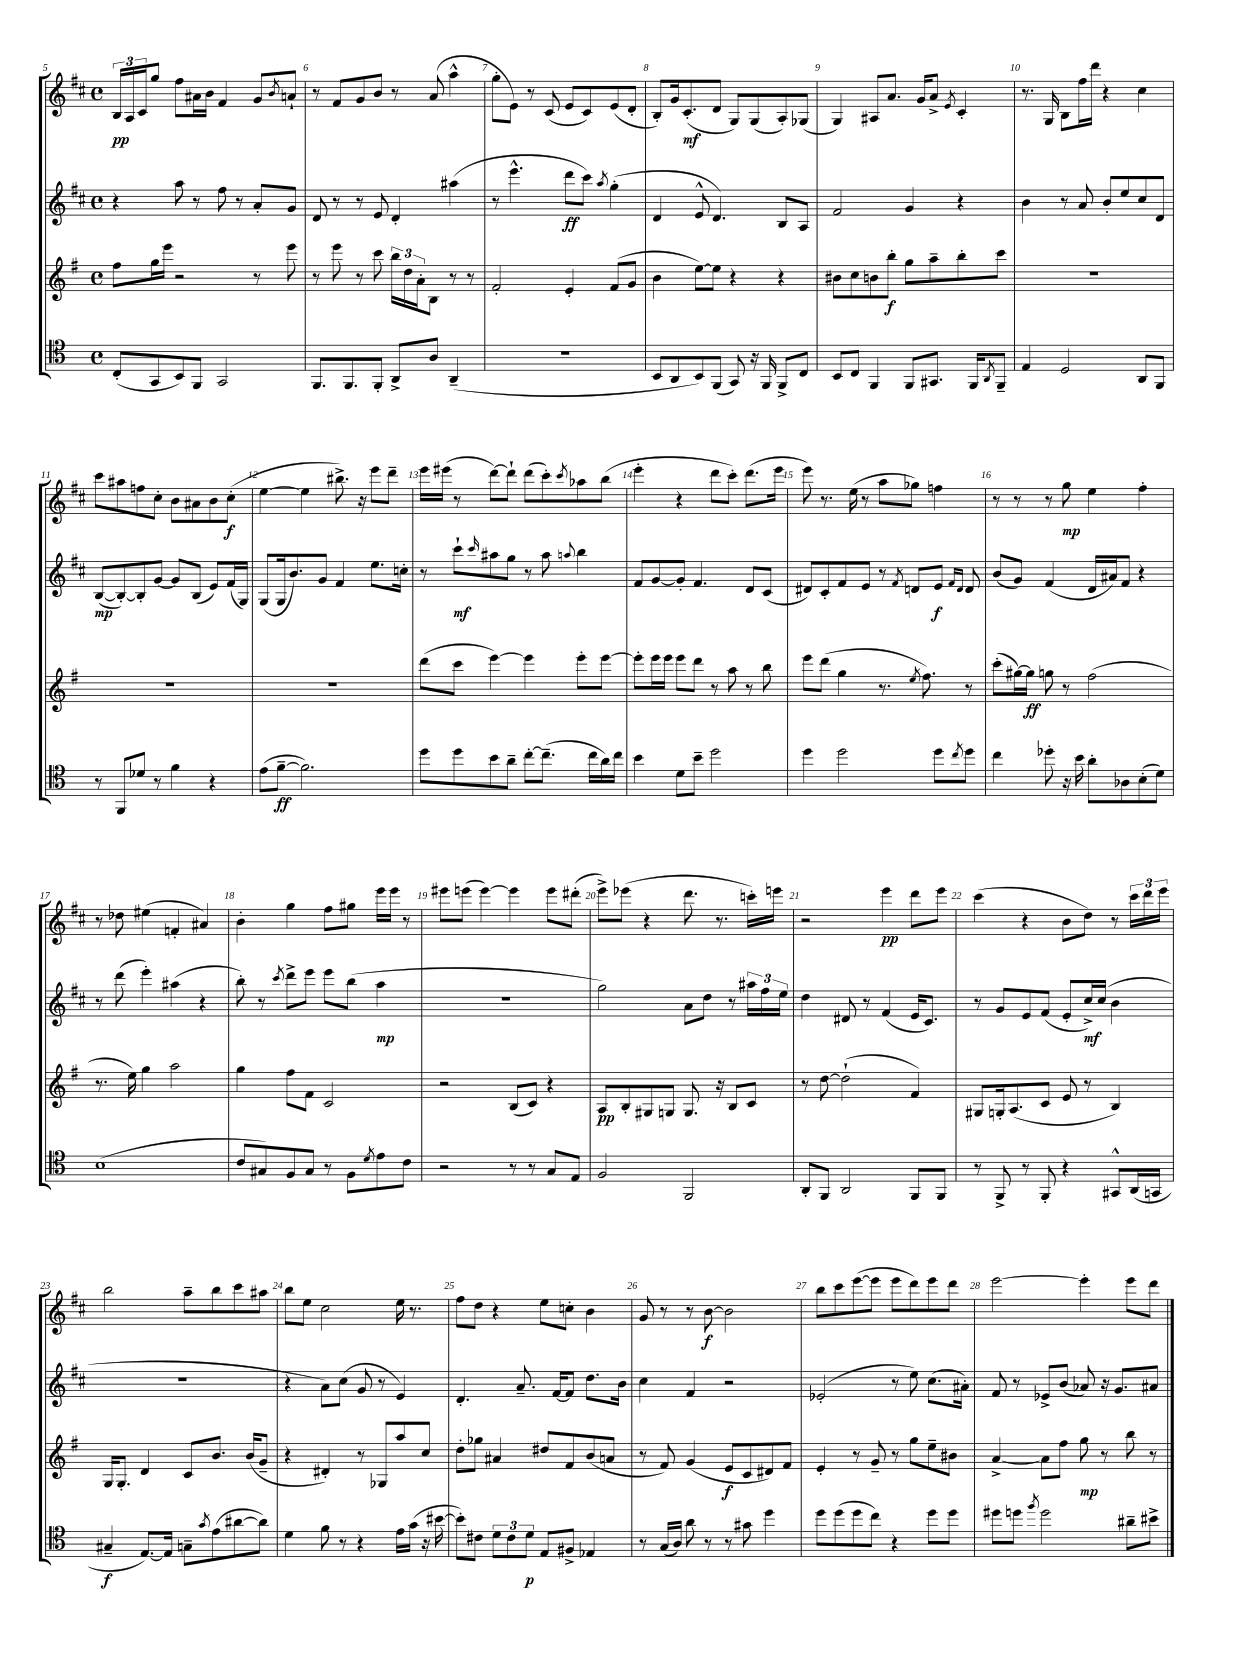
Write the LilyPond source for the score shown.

<<
\new StaffGroup <<
\new Staff = "s0" {
    \clef treble \key d \major \defaultTimeSignature \time 4/4
    \tuplet 3/2 { b16\pp a16 cis'16 } g''8 fis''8 ais'16 b'16 fis'4 g'8 \acciaccatura { b'8 } a'8-! |
    r8 fis'8 g'8 b'8 r8 a'8( a''4-^ |
    g''8-. e'8) r8 cis'8( e'8 cis'8) e'8( d'8-. |
    b8-.) g'16 cis'8.-.\mf( d'8 g8) g8( a8-.) ges8( |
    g4) ais8 a'8. g'16 a'8-> \acciaccatura { e'8 } cis'4-. |
    r8. g16 b8 fis''16 d'''16 r4 cis''4 |
    cis'''8 ais''8 f''8 cis''8-. b'8 ais'8 b'8 cis''8-.\f( |
    e''4~ e''4 bis''8.->) r16 e'''8 d'''8-- |
    e'''16 eis'''16( r8 d'''8~) d'''8-! d'''8( cis'''8-.) \acciaccatura { cis'''8 } aes''8 b''8( |
    e'''4-. r4 d'''8 cis'''8-.) d'''8.( e'''16 |
    e'''8) r8. e''16( r8 a''8 ges''8) f''4 |
    r8 r8 r8 g''8\mp e''4 fis''4-. |
    r8 des''8 eis''4( f'4-. ais'4) |
    b'4-. g''4 fis''8 gis''8 e'''16 e'''16 r8 |
    eis'''8 e'''8( e'''4~) e'''4 e'''8 dis'''8-.( |
    e'''8->) ees'''8( r4 d'''8. r8. c'''16-.) e'''16 |
    r2 e'''4\pp d'''8 e'''8 |
    cis'''4( r4 b'8 d''8) r8 \tuplet 3/2 { cis'''16 d'''16 e'''16 } |
    b''2 a''8-- b''8 cis'''8 ais''8 |
    b''8 e''8 cis''2 e''16 r8. |
    fis''8 d''8 r4 e''8 c''8-. b'4 |
    g'8 r8 r8 b'8~\f b'2 |
    b''8 cis'''8 e'''8~( e'''8 e'''8 d'''8) e'''8 d'''8 |
    e'''2~ e'''4-. e'''8 d'''8 \bar "|." |
}
\new Staff = "s1" {
    \clef treble \key d \major \defaultTimeSignature \time 4/4
    r4 a''8 r8 fis''8 r8 a'8-. g'8 |
    d'8 r8 r8 e'8 d'4-. ais''4( |
    r8 e'''4.-^ d'''8\ff cis'''8) \acciaccatura { a''8 } g''4-.( |
    d'4 e'8-^ d'4.) b8 a8 |
    fis'2 g'4 r4 |
    b'4 r8 a'8 b'8-. e''8 cis''8 d'8 |
    b8~\mp( b8~-.) b8-. g'8~ g'8 b8( e'8) fis'16( g16) |
    g8( g16 b'8.) g'8 fis'4 e''8. c''16-. |
    r8 cis'''8-!\mf \grace { cis'''16 } ais''8 g''8 r8 ais''8 \appoggiatura { a''8 } b''4 |
    fis'8 g'8~ g'8-. fis'4. d'8 cis'8( |
    dis'8) cis'8-. fis'8 e'8 r8 \acciaccatura { fis'8 } d'8 e'8\f \grace { fis'16 d'16 } d'8 |
    b'8( g'8) fis'4( d'16 ais'16) fis'8 r4 |
    r8 d'''8( e'''4-.) ais''4( r4 |
    b''8-.) r8 \acciaccatura { cis'''8 } d'''8-> e'''8 e'''8 b''8( a''4\mp |
    R1 |
    g''2) a'8 d''8 r8 \tuplet 3/2 { ais''16 fis''16 e''16 } |
    d''4 dis'8 r8 fis'4( e'16 cis'8.) |
    r8 g'8 e'8 fis'8( e'8-. cis''16->\mf) cis''16( b'4 |
    R1 |
    r4 a'8) cis''8( g'8 r8 e'4) |
    d'4.-. a'8.-- fis'16~ fis'8 d''8. b'16 |
    cis''4 fis'4 r2 |
    ees'2-.( r8 e''8) cis''8.( ais'16-.) |
    fis'8 r8 ees'8-> b'8( aes'8) r16 g'8. ais'8 \bar "|." |
}
\new Staff = "s2" {
    \clef treble \key g \major \defaultTimeSignature \time 4/4
    fis''8 g''16 e'''16 r2 r8 e'''8 |
    r8 e'''8 r8 c'''8 \tuplet 3/2 { b''16 d''16 a'16-. } b8 r8 r8 |
    fis'2-. e'4-. fis'8( g'8 |
    b'4 e''8~) e''8 r4 r4 |
    bis'8 c''8 b'8 b''8-.\f g''8 a''8-- b''8-. c'''8 |
    R1 |
    R1 |
    R1 |
    d'''8( c'''8 e'''4~) e'''4 e'''8-. e'''8~ |
    e'''8-. e'''16 e'''16 e'''8 d'''8 r8 a''8 r8 b''8 |
    e'''8 d'''8( g''4 r8. \acciaccatura { e''8 } fis''8.) r8 |
    c'''8-.( gis''16~) gis''16\ff g''8 r8 fis''2( |
    r8. e''16) g''4 a''2 |
    g''4 fis''8 fis'8 c'2 |
    r2 b8( c'8) r4 |
    a8\pp b8-. gis8 g8 g8. r16 b8 c'8 |
    r8 d''8~ d''2-!( fis'4) |
    gis8 g16-. a8.( c'8 e'8 r8 b4) |
    g16 g8.-. d'4 c'8 b'8. b'16( g'8-- |
    r4 dis'4-.) r8 ges8 a''8 c''8 |
    d''8-. ges''8 ais'4 dis''8 fis'8 b'8( a'8 |
    r8 fis'8) g'4( e'8\f c'8 dis'8) fis'8 |
    e'4-. r8 g'8-- r8 g''8 e''8-- bis'8 |
    a'4~-> a'8 fis''8 g''8\mp r8 b''8 r8 \bar "|." |
}
\new Staff = "s3" {
    \clef tenor \key c \major \defaultTimeSignature \time 4/4
    c8-.( g,8 b,8) f,8 g,2 |
    f,8. f,8. f,8-. a,8-> a8 a,4--( |
    R1 |
    b,8 a,8 b,8) f,8( g,8) r16 f,16 f,8-> c8 |
    b,8 c8 f,4 f,8 gis,8. f,16 \acciaccatura { a,8 } f,8-- |
    e4 d2 a,8 f,8 |
    r8 f,8 des'8 r8 f'4 r4 |
    e'8( f'8~--\ff f'2.) |
    d''8 d''8 b'8 a'8-- c''8~-. c''8.--( c''16 a'16) c''16 |
    b'4 d'8 b'8-- d''2 |
    d''4 d''2 d''8 \acciaccatura { c''8 } d''8 |
    c''4 des''8-. r16 b'16 a'8-. aes8 b8-.( d'8) |
    b1( |
    c'8 gis8) f8 gis8 r8 f8 \acciaccatura { d'8 } e'8 c'8 |
    r2 r8 r8 g8 e8 |
    f2 f,2 |
    a,8-. f,8 a,2 f,8 f,8 |
    r8 f,8-> r8 f,8-. r4 gis,8-^ a,16( g,16 |
    gis4--\f e8.~) e16 g8-- \acciaccatura { g'8 } e'8( ais'8~ ais'8) |
    d'4 f'8 r8 r4 e'16 g'16( r16 bis'16~ |
    bis'8-.) cis'8 \tuplet 3/2 { d'8 cis'8 d'8\p } e8 fis8-> ees4 |
    r8 g16( a16) a'8 r8 r8 gis'8 d''4 |
    d''8 d''8( d''8 c''8) r4 d''8 d''8 |
    dis''8 d''8 \acciaccatura { f''8 } d''2 ais'8-- bis'8-> \bar "|." |
}
>>
>>
\layout { \context { \Score currentBarNumber = #5 \override BarNumber.break-visibility = ##(#f #t #t) barNumberVisibility = #all-bar-numbers-visible } }
